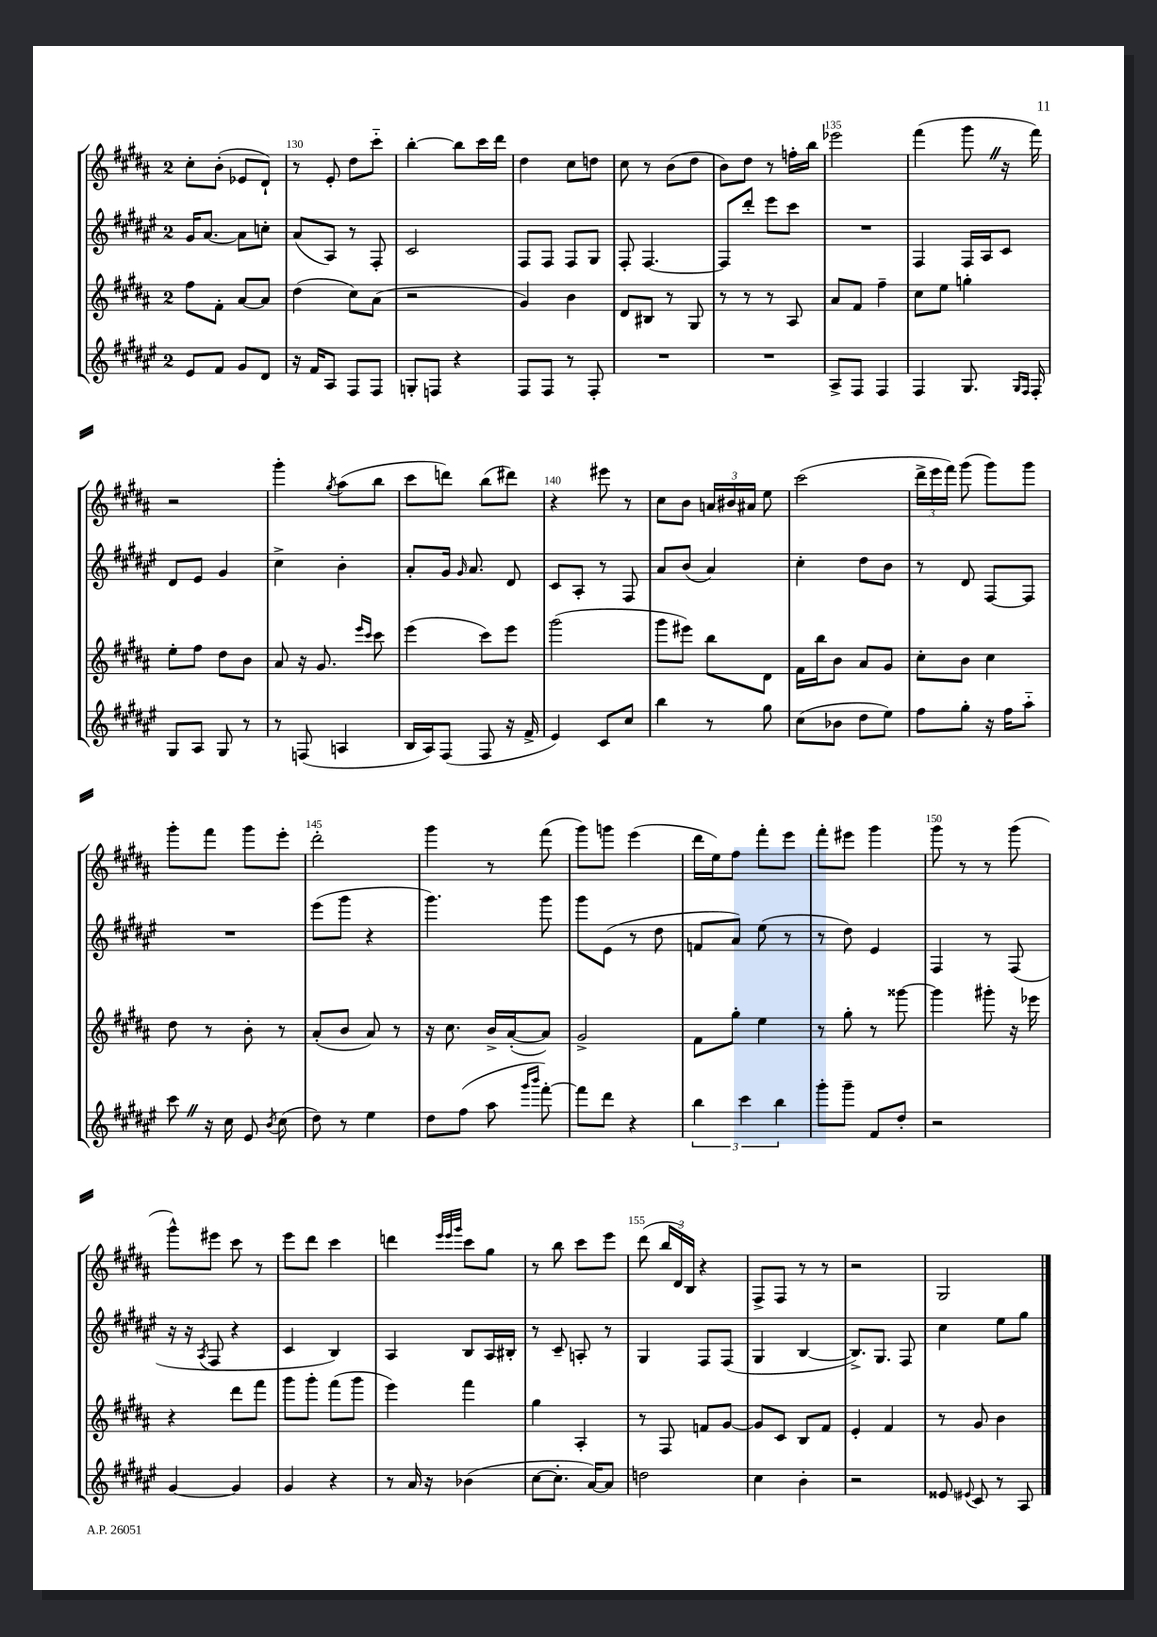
<<
\new StaffGroup <<
\new Staff = "s0" {
    \clef treble \key b \major \once \override Staff.TimeSignature.style = #'single-digit \time 2/4
    \autoBeamOff cis''8[-. b'8]-.( ees'8[ dis'8]-!) |
    r8 e'8-. dis''8[ cis'''8]-_ |
    b''4~-. b''8[ cis'''16 dis'''16] |
    dis''4 cis''8[ d''8] |
    cis''8 r8 b'8[( dis''8] |
    b'8[) dis''8] r8 f''16[-. b''16] |
    ees'''2 |
    fis'''4( gis'''8 \once \override BreathingSign.text = \markup { \musicglyph "scripts.caesura.straight" } \breathe r16 fis'''16) |
    r2 |
    gis'''4-. \acciaccatura { gis''8 } ais''8[( b''8] |
    cis'''8[ d'''8]) b''8[( dis'''8]) |
    r4 eis'''8 r8 |
    cis''8[ b'8] \tuplet 3/2 { a'16[ bis'16 ais'16] } e''8 |
    cis'''2( |
    \tuplet 3/2 { dis'''16[-> e'''16 fis'''16]) } gis'''8( gis'''8[) gis'''8] |
    gis'''8[-. fis'''8] gis'''8[ e'''8]-. |
    dis'''2-. |
    gis'''4 r8 fis'''8( |
    gis'''8[) g'''8] e'''4( |
    dis'''16[ e''16) fis''8] fis'''8[-. e'''8] |
    fis'''8[-. eis'''8] gis'''4 |
    gis'''8 r8 r8 gis'''8( |
    gis'''8[-^) eis'''8] cis'''8 r8 |
    e'''8[ dis'''8] cis'''4 |
    d'''4 \grace { e'''32[ e'''32 gis'''32] } cis'''8[ gis''8] |
    r8 b''8 cis'''8[ e'''8] |
    dis'''8( \tuplet 3/2 { b''16[ dis'16) b16] } r4 |
    fis8[-> fis8] r8 r8 |
    r2 |
    gis2 \bar "|." |
}
\new Staff = "s1" {
    \clef treble \key fis \major \once \override Staff.TimeSignature.style = #'single-digit \time 2/4
    \autoBeamOff gis'16[ ais'8.]~ ais'8[ c''8]-. |
    ais'8[( ais8]) r8 fis8-. |
    cis'2 |
    fis8[ fis8] fis8[ gis8] |
    fis8-. fis4.~ |
    fis8[ dis'''8]-. eis'''8[ cis'''8] |
    R2 |
    fis4 fis16[ ais16 cis'8] |
    dis'8[ eis'8] gis'4 |
    cis''4-> b'4-. |
    ais'8[-. gis'16] \grace { gis'16 } ais'8. dis'8 |
    cis'8[ ais8]-. r8 fis8 |
    ais'8[ b'8]( ais'4) |
    cis''4-. dis''8[ b'8] |
    r8 dis'8 fis8[~ fis8] |
    R2 |
    eis'''8[( gis'''8] r4 |
    gis'''4.) gis'''8 |
    gis'''8[ eis'8]( r8 dis''8 |
    f'8[ ais'8]) eis''8( r8 |
    r8 dis''8) eis'4 |
    fis4 r8 fis8( |
    r16 r16 \acciaccatura { ais8 } fis8 r4 |
    cis'4 b4) |
    ais4 b8[ ais16 bis16]-. |
    r8 cis'8-- a8-. r8 |
    gis4 fis8[ fis8]( |
    gis4 b4~ |
    b8.[->) gis8.] fis8 |
    cis''4 eis''8[ gis''8] \bar "|." |
}
\new Staff = "s2" {
    \clef treble \key b \major \once \override Staff.TimeSignature.style = #'single-digit \time 2/4
    \autoBeamOff fis''8[ fis'8]-. ais'8[~ ais'8] |
    dis''4( cis''8[) ais'8]( |
    r2 |
    gis'4) b'4 |
    dis'8[ bis8] r8 gis8 |
    r8 r8 r8 ais8 |
    ais'8[ fis'8] fis''4-- |
    cis''8[ e''8] g''4-. |
    e''8[-. fis''8] dis''8[ b'8] |
    ais'8 r16 gis'8. \grace { e'''16[ cis'''16] } cis'''8 |
    e'''4( cis'''8[) e'''8] |
    gis'''2( |
    gis'''8[ eis'''8]) b''8[ dis'8] |
    fis'16[ b''16 b'8] ais'8[ gis'8] |
    cis''8[-. b'8] cis''4 |
    dis''8 r8 b'8-. r8 |
    ais'8[-.( b'8] ais'8) r8 |
    r16 cis''8. b'16[-> ais'16~-.( ais'8]) |
    gis'2-> |
    fis'8[ gis''8]-. e''4 |
    r8 gis''8-. r8 gisis'''8~ |
    gisis'''4 gis'''8-. r16 ees'''16 |
    r4 dis'''8[ fis'''8] |
    gis'''8[ gis'''8]-. fis'''8[( gis'''8] |
    e'''4) fis'''4 |
    gis''4 ais4-. |
    r8 fis8 f'8[ gis'8]~ |
    gis'8[ cis'8] b8[ fis'8] |
    e'4-. fis'4 |
    r8 gis'8 b'4 \bar "|." |
}
\new Staff = "s3" {
    \clef treble \key fis \major \once \override Staff.TimeSignature.style = #'single-digit \time 2/4
    \autoBeamOff eis'8[ fis'8] gis'8[ dis'8] |
    r16 fis'16[ ais8] fis8[ fis8] |
    g8[-. f8] r4 |
    fis8[ fis8] r8 fis8-. |
    R2 |
    R2 |
    ais8[-> fis8] fis4 |
    fis4 gis8. \grace { gis16[ fis16] } fis16-. |
    gis8[ ais8] gis8 r8 |
    r8 f8( a4 |
    b16[ ais16) fis8]( fis8 r16 fis'16-> |
    eis'4) cis'8[ cis''8] |
    b''4 r8 gis''8 |
    cis''8[( bes'8] dis''8[ eis''8]) |
    fis''8[ gis''8]-. r16 fis''16[ ais''8]-_ |
    cis'''8 \once \override BreathingSign.text = \markup { \musicglyph "scripts.caesura.straight" } \breathe r16 cis''16 eis'8 \acciaccatura { b'8 } cis''8( |
    dis''8) r8 eis''4 |
    dis''8[ fis''8]( ais''8 \grace { gis'''16[ b'''16] } fis'''8~-.) |
    fis'''8[ dis'''8] r4 |
    \tuplet 3/2 { b''4 cis'''4 b''4 } |
    gis'''8[-. gis'''8]-- fis'8[ dis''8]-. |
    r2 |
    gis'4~ gis'4 |
    gis'4 r4 |
    r8 ais'16 r16 bes'4( |
    cis''8[~ cis''8.]-. ais'16[~) ais'8] |
    d''2 |
    cis''4 b'4-. |
    r2 |
    eisis'8 \appoggiatura { eis'8 } cis'8 r8 ais8 \bar "|." |
}
>>
>>
\layout { \context { \Score currentBarNumber = #129 \override BarNumber.break-visibility = ##(#f #t #t) barNumberVisibility = #(every-nth-bar-number-visible 5) } }
